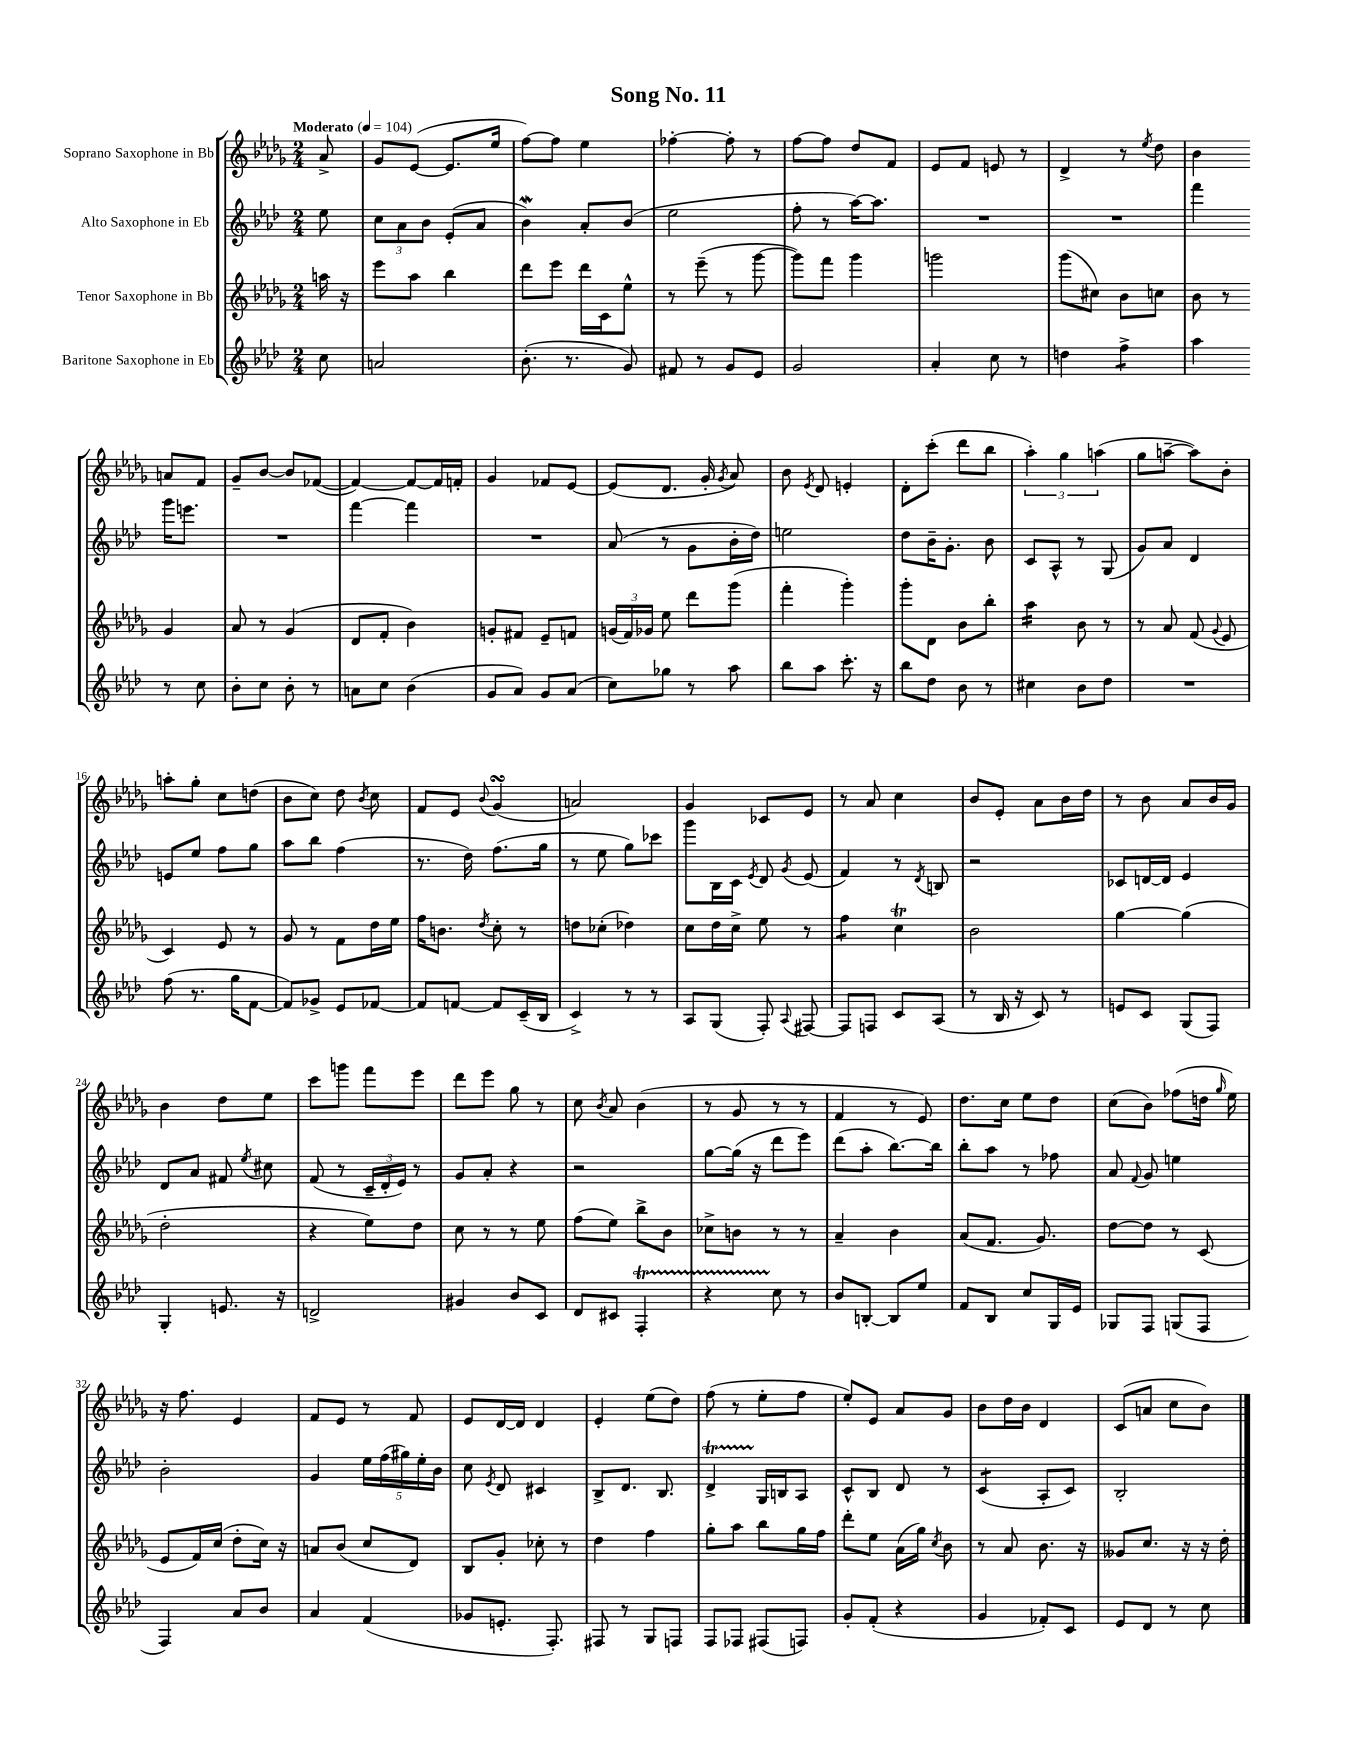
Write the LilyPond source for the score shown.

\header { title = "Song No. 11" }
<<
\new StaffGroup <<
\new Staff = "s0" \with { instrumentName = "Soprano Saxophone in Bb" } {
    \clef treble \key des \major \numericTimeSignature \time 2/4 \partial 8 \tempo "Moderato" 4 = 104
    \autoBeamOff aes'8-> |
    ges'8[ ees'8]~( ees'8.[ ees''16] |
    f''8[~) f''8] ees''4 |
    fes''4~-. fes''8-. r8 |
    f''8[~ f''8] des''8[ f'8] |
    ees'8[ f'8] e'8 r8 |
    des'4-> r8 \acciaccatura { ees''8 } des''8 |
    bes'4 a'8[ f'8] |
    ges'8[-- bes'8]~ bes'8[ fes'8]~( |
    fes'4~) fes'8[~ fes'16 f'16]-. |
    ges'4 fes'8[ ees'8]~ |
    ees'8[( des'8.] ges'16-. \acciaccatura { ges'8 } aes'8) |
    bes'8 \acciaccatura { ees'8 } des'8 e'4-. |
    des'8[-. c'''8]-.( des'''8[ bes''8] |
    \tuplet 3/2 { aes''4-.) ges''4 a''4( } |
    ges''8[ a''8]~-- a''8[) bes'8]-. |
    a''8[-. ges''8]-. c''8[ d''8]( |
    bes'8[ c''8]) des''8 \acciaccatura { bes'8 } c''8 |
    f'8[ ees'8] \appoggiatura { bes'8 } ges'4\turn( |
    a'2) |
    ges'4 ces'8[ ees'8] |
    r8 aes'8 c''4 |
    bes'8[ ees'8]-. aes'8[ bes'16 des''16] |
    r8 bes'8 aes'8[ bes'16 ges'16] |
    bes'4 des''8[ ees''8] |
    c'''8[ g'''8] f'''8[ ees'''8] |
    des'''8[ ees'''8] ges''8 r8 |
    c''8 \acciaccatura { bes'8 } aes'8 bes'4( |
    r8 ges'8 r8 r8 |
    f'4 r8 ees'8) |
    des''8.[ c''16] ees''8[ des''8] |
    c''8[( bes'8]) fes''8[( d''16] \grace { ges''16 } ees''16) |
    r16 f''8. ees'4 |
    f'8[ ees'8] r8 f'8 |
    ees'8[ des'16~ des'16] des'4 |
    ees'4-. ees''8[( des''8]) |
    f''8( r8 ees''8[-. f''8] |
    ees''8[-.) ees'8] aes'8[ ges'8] |
    bes'8[ des''16 bes'16] des'4 |
    c'8[( a'8] c''8[ bes'8]) \bar "|." |
}
\new Staff = "s1" \with { instrumentName = "Alto Saxophone in Eb" } {
    \clef treble \key aes \major \numericTimeSignature \time 2/4 \partial 8
    \autoBeamOff ees''8 |
    \tuplet 3/2 { c''8[ aes'8 bes'8] } ees'8[-.( aes'8] |
    bes'4\mordent) aes'8[-. bes'8]( |
    ees''2 |
    f''8-. r8 aes''16[~) aes''8.] |
    R2 |
    R2 |
    f'''4 g'''16[ e'''8.] |
    R2 |
    f'''4~ f'''4 |
    R2 |
    aes'8( r8 g'8[ bes'16-. des''16]) |
    e''2 |
    des''8[ bes'16-- g'8.]-. bes'8 |
    c'8[ aes8]-^ r8 g8( |
    g'8[) aes'8] des'4 |
    e'8[ ees''8] f''8[ g''8] |
    aes''8[ bes''8] f''4( |
    r8. des''16) f''8.[( g''16] |
    r8 ees''8 g''8[) ces'''8] |
    g'''8[ bes16 c'16] \acciaccatura { ees'8 } des'8 \acciaccatura { g'8 } ees'8( |
    f'4) r8 \acciaccatura { des'8 } b8 |
    r2 |
    ces'8[ d'16~ d'16] ees'4 |
    des'8[ aes'8] fis'8 \acciaccatura { ees''8 } cis''8 |
    f'8( r8 \tuplet 3/2 { c'16[-- des'16-. ees'16]) } r8 |
    g'8[ aes'8]-. r4 |
    r2 |
    g''8[~ g''16]( r16 des'''8[ ees'''8]) |
    des'''8[( aes''8]-. bes''8.[~) bes''16] |
    bes''8[-. aes''8] r8 fes''8 |
    aes'8 \appoggiatura { f'8 } g'8 e''4 |
    bes'2-. |
    g'4 \tuplet 5/4 { ees''16[ f''16( gis''16) ees''16-. bes'16] } |
    c''8 \acciaccatura { ees'8 } des'8 cis'4 |
    bes8[-> des'8.] bes8. |
    des'4->\startTrillSpan g16[\stopTrillSpan b16 aes8] |
    c'8[-^ bes8] des'8 r8 |
    c'4:8( aes8[-. c'8]) |
    bes2-. \bar "|." |
}
\new Staff = "s2" \with { instrumentName = "Tenor Saxophone in Bb" } {
    \clef treble \key des \major \numericTimeSignature \time 2/4 \partial 8
    \autoBeamOff a''16 r16 |
    ees'''8[ aes''8] bes''4 |
    des'''8[ ees'''8] des'''16[ c'16 ees''8]-^ |
    r8 ees'''8--( r8 ges'''8~ |
    ges'''8[) f'''8] ges'''4 |
    g'''2 |
    ges'''8[( cis''8]) bes'8[ c''8] |
    bes'8 r8 ges'4 |
    aes'8 r8 ges'4( |
    des'8[ f'8]-. bes'4) |
    g'8[-. fis'8] ees'8[-- f'8] |
    \tuplet 3/2 { g'16[( f'16) ges'16] } ees''8 des'''8[ ges'''8]( |
    f'''4-. ges'''4-.) |
    ges'''8[-. des'8] bes'8[ bes''8]-. |
    aes''4:16 bes'8 r8 |
    r8 aes'8 f'8( \appoggiatura { ges'8 } ees'8 |
    c'4) ees'8 r8 |
    ges'8 r8 f'8[ des''16 ees''16] |
    f''16[ b'8.] \acciaccatura { des''8 } c''8-. r8 |
    d''8[ ces''8]-.( des''4) |
    c''8[ des''16 c''16]-> ees''8 r8 |
    f''4:8 c''4\trill |
    bes'2 |
    ges''4~ ges''4( |
    des''2-. |
    r4 ees''8[) des''8] |
    c''8 r8 r8 ees''8 |
    f''8[( ees''8]) bes''8[-> bes'8] |
    ces''8[-> b'8] r8 r8 |
    aes'4-- bes'4 |
    aes'8[( f'8.] ges'8.) |
    des''8[~ des''8] r8 c'8( |
    ees'8[ f'16) c''16]( des''8[-. c''16]) r16 |
    a'8[ bes'8]( c''8[ des'8]) |
    bes8[ ges'8]-. ces''8-. r8 |
    des''4 f''4 |
    ges''8[-. aes''8] bes''8[ ges''16 f''16] |
    des'''8[-. ees''8] aes'16[( ges''16]) \acciaccatura { c''8 } bes'8 |
    r8 aes'8 bes'8. r16 |
    geses'8[ c''8.] r16 r16 des''16-. \bar "|." |
}
\new Staff = "s3" \with { instrumentName = "Baritone Saxophone in Eb" } {
    \clef treble \key aes \major \numericTimeSignature \time 2/4 \partial 8
    \autoBeamOff c''8 |
    a'2 |
    bes'8.-.( r8. g'8) |
    fis'8 r8 g'8[ ees'8] |
    g'2 |
    aes'4-. c''8 r8 |
    d''4 f''4:8-> |
    aes''4 r8 c''8 |
    bes'8[-. c''8] bes'8-. r8 |
    a'8[ c''8] bes'4( |
    g'8[ aes'8]) g'8[ aes'8]( |
    c''8[) ges''8] r8 aes''8 |
    bes''8[ aes''8] c'''8.-. r16 |
    bes''8[ des''8] bes'8 r8 |
    cis''4 bes'8[ des''8] |
    R2 |
    f''8( r8. g''16[ f'8]~ |
    f'8[) ges'8]-> ees'8[ fes'8]~ |
    fes'8[ f'8]~ f'8[ c'16--( bes16] |
    c'4->) r8 r8 |
    aes8[ g8]( f8-.) \appoggiatura { aes8 } fis8~ |
    fis8[ f8] c'8[ aes8]( |
    r8 bes16 r16 c'8) r8 |
    e'8[ c'8] g8[( f8]) |
    g4-. e'8. r16 |
    d'2-> |
    gis'4 bes'8[ c'8] |
    des'8[ cis'8] f4-.\startTrillSpan |
    r4 c''8\stopTrillSpan r8 |
    bes'8[ b8]~-. b8[ ees''8] |
    f'8[ bes8] c''8[ g16 ees'16] |
    ges8[ f8] g8[( f8] |
    f4) aes'8[ bes'8] |
    aes'4 f'4( |
    ges'8[ e'8.]-. f8.-.) |
    fis8 r8 g8[ f8] |
    f8[ fes8] fis8[( f8]) |
    g'8[-. f'8]-.( r4 |
    g'4 fes'8[-.) c'8] |
    ees'8[ des'8] r8 c''8 \bar "|." |
}
>>
>>
